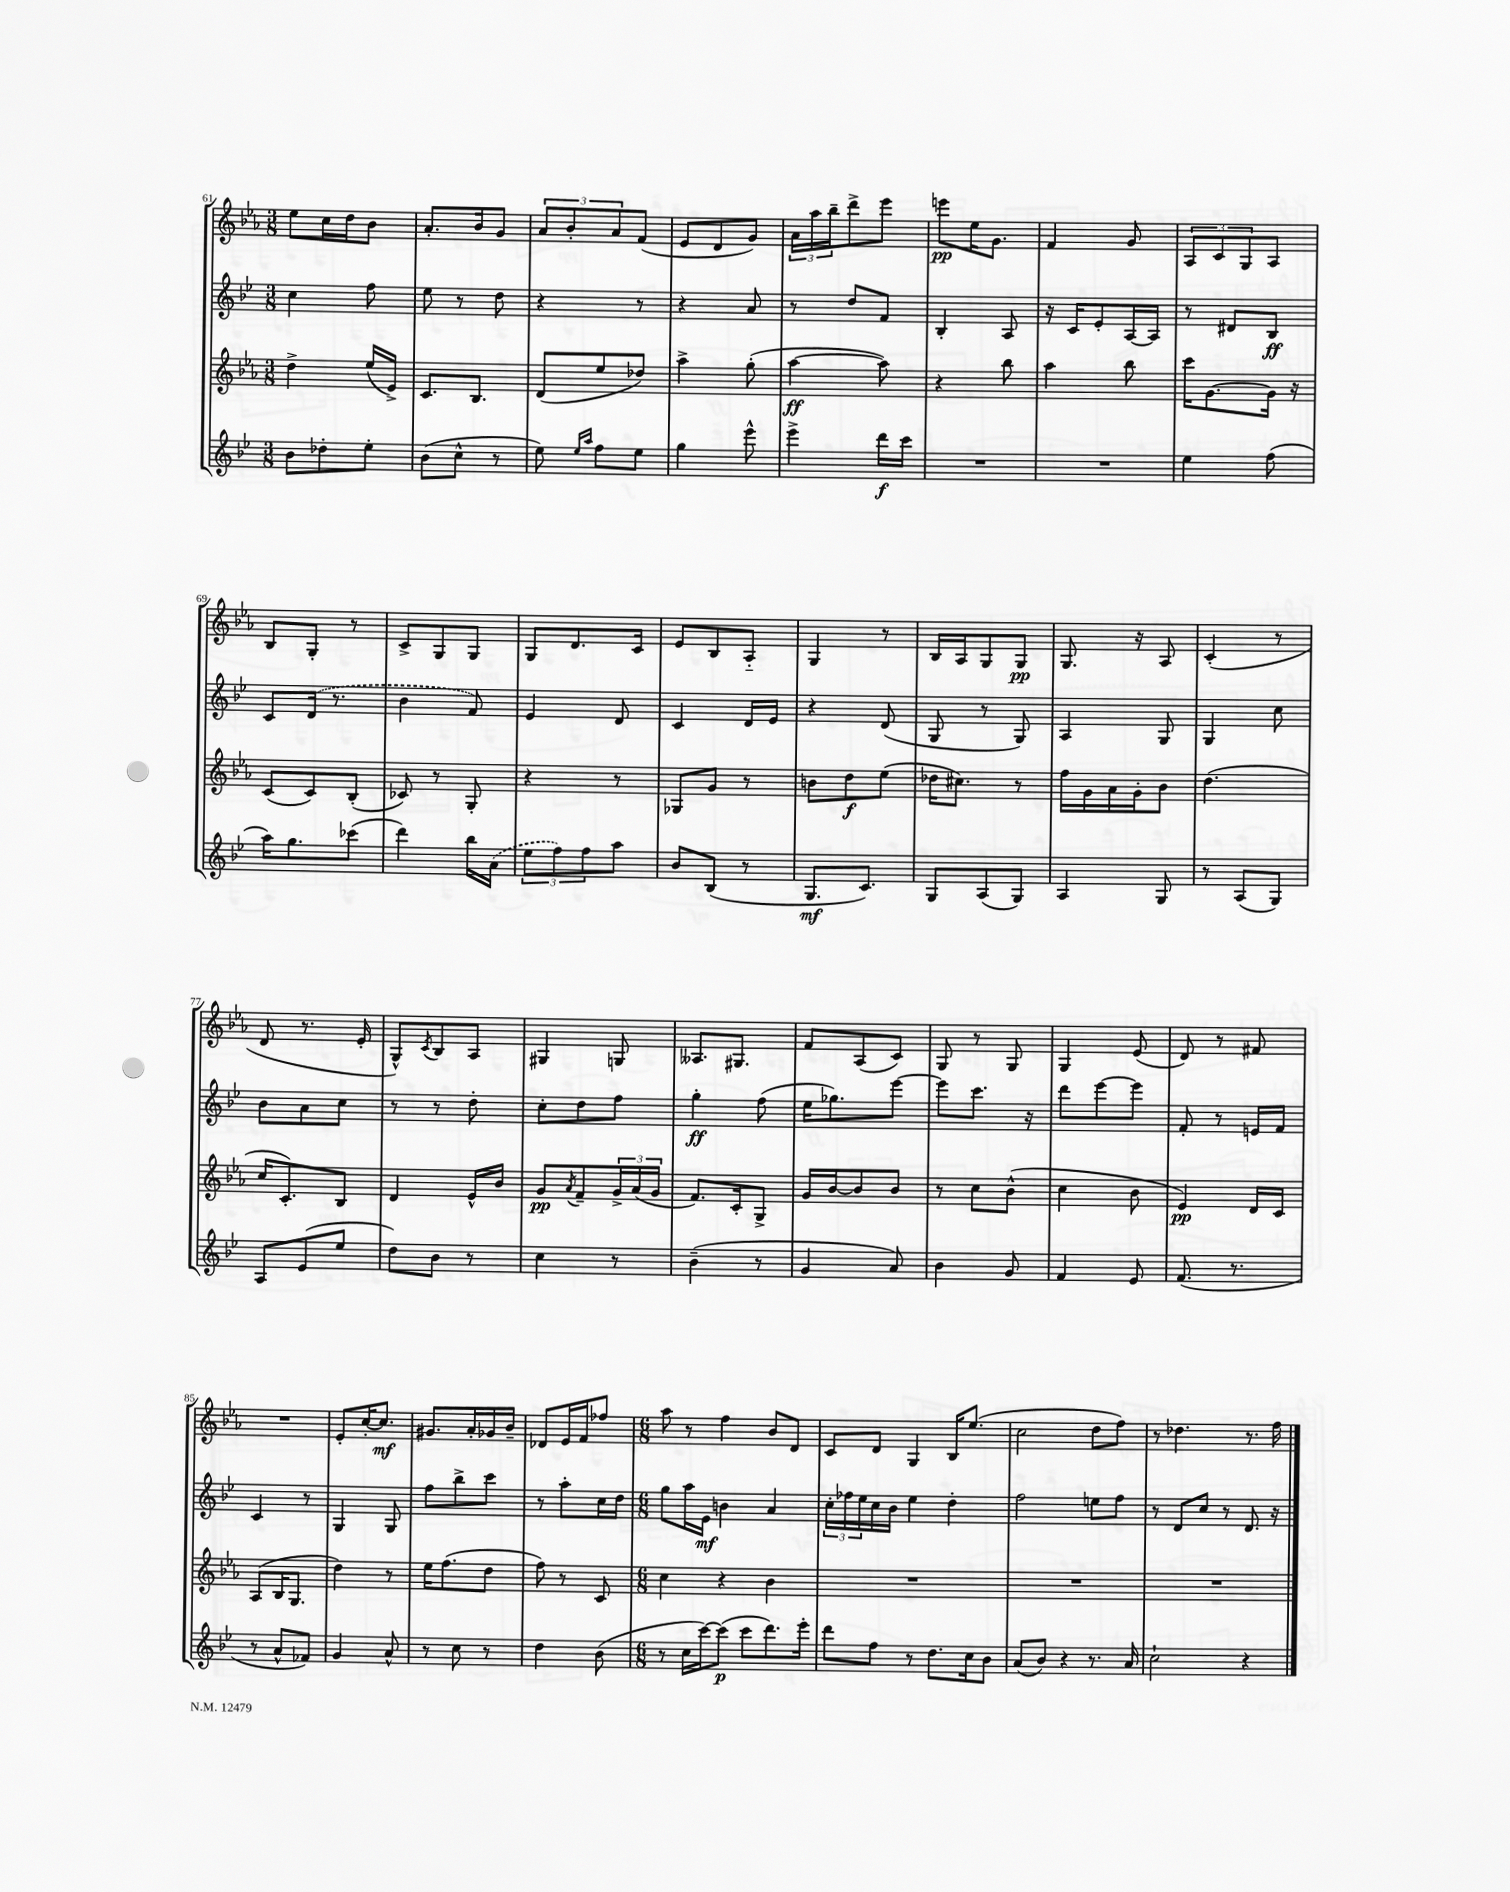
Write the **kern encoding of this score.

**kern	**dynam	**kern	**dynam	**kern	**dynam	**kern	**dynam
*part4	*part4	*part3	*part3	*part2	*part2	*part1	*part1
*staff4	*staff4	*staff3	*staff3	*staff2	*staff2	*staff1	*staff1
*clefG2	*	*clefG2	*	*clefG2	*	*clefG2	*
*k[b-e-]	*	*k[b-e-a-]	*	*k[b-e-]	*	*k[b-e-a-]	*
*M3/8	*	*M3/8	*	*M3/8	*	*M3/8	*
=61	=61	=61	=61	=61	=61	=61	=61
8b-\L	.	4dd^\	.	4cc\	.	8ee-\L	.
8dd-X'\	.	.	.	.	.	16cc\L	.
.	.	.	.	.	.	16dd\J	.
8ee-'\J	.	(16ee-/LL	.	8ff\	.	8b-\J	.
.	.	16e-^/JJ)	.	.	.	.	.
=62	=62	=62	=62	=62	=62	=62	=62
(8b-\L	.	8.c/L	.	8ee-\	.	8.a-'/L	.
8cc^^\J	.	.	.	8r	.	.	.
.	.	8.B-/J	.	.	.	16b-/k	.
8r	.	.	.	8dd\	.	8g/J	.
=63	=63	=63	=63	=63	=63	=63	=63
8ee-\)	.	(8d/L	.	4r	.	12a-/L	.
.	.	.	.	.	.	12b-'/	.
16qqee-/LL	.	.	.	.	.	.	.
16qqaa/JJ	.	.	.	.	.	.	.
8ff\L	.	8ee-/	.	.	.	.	.
.	.	.	.	.	.	12a-/	.
8ee-\J	.	8dd-X/J)	.	8r	.	(8f/J	.
=64	=64	=64	=64	=64	=64	=64	=64
4gg\	.	4aa-^\	.	4r	.	8e-/L	.
.	.	.	.	.	.	8d/	.
8eee-^^\	.	(8gg'\	.	8a/	.	8g/J)	.
=65	=65	=65	=65	=65	=65	=65	=65
4eee-^\	.	[4aa-\	ff	8r	.	24a-\LL	.
.	.	.	.	.	.	24aa-\	.
.	.	.	.	.	.	24bb-~\J	.
.	.	.	.	8dd/L	.	8ddd^\	.
16ddd\LL	f	8aa-\])	.	8f/J	.	8eee-\J	.
16ccc\JJ	.	.	.	.	.	.	.
=66	=66	=66	=66	=66	=66	=66	=66
4.r	.	4r	.	4B-'/	.	8eeen\L	pp
.	.	.	.	.	.	16ee-\K	.
.	.	.	.	.	.	8.g\J	.
.	.	8bb-\	.	8A/	.	.	.
=67	=67	=67	=67	=67	=67	=67	=67
4.r	.	4aa-\	.	16r	.	4f/	.
.	.	.	.	16c/KL	.	.	.
.	.	.	.	8e-'/	.	.	.
.	.	8bb-\	.	[16A/L	.	8g/	.
.	.	.	.	16A/JJ]	.	.	.
=68	=68	=68	=68	=68	=68	=68	=68
4ee-\	.	16ccc\KL	.	8r	.	12A-/L	.
.	.	[8.g\	.	.	.	.	.
.	.	.	.	.	.	12c/	.
.	.	.	.	8d#X/L	.	.	.
.	.	.	.	.	.	12G/	.
(8ff\	.	16g\Jk]	.	8B-/J	ff	8A-/J	.
.	.	16r	.	.	.	.	.
!!LO:LB:g=z
=69	=69	=69	=69	=69	=69	=69	=69
16aa\KL)	.	(8c/L	.	8c/L	.	8B-/L	.
8.gg\	.	.	.	.	.	.	.
.	.	8c/)	.	(16d/Jk	.	8G'/J	.
.	.	.	.	8.r	.	.	.
(8ccc-X\J	.	(8B-'/J	.	.	.	8r	.
=70	=70	=70	=70	=70	=70	=70	=70
4ddd\)	.	8c-X/)	.	4b-\	.	8c^/L	.
.	.	8r	.	.	.	8G/	.
16bb-\LL	.	8G'/	.	8f/)	.	8G/J	.
(16a\JJ	.	.	.	.	.	.	.
=71	=71	=71	=71	=71	=71	=71	=71
12ee-\L	.	4r	.	4e-/	.	8G/L	.
12ff\)	.	.	.	.	.	.	.
.	.	.	.	.	.	8.d/	.
12ff\	.	.	.	.	.	.	.
8aa\J	.	8r	.	8d/	.	.	.
.	.	.	.	.	.	16c/Jk	.
=72	=72	=72	=72	=72	=72	=72	=72
8b-/L	.	8G-X/L	.	4c/	.	8e-/L	.
(8B-/J	.	8g/J	.	.	.	8B-/	.
8r	.	8r	.	16d/LL	.	8A-/J	.
.	.	.	.	16e-/JJ	.	.	.
=73	=73	=73	=73	=73	=73	=73	=73
8.G/L	mf	8bn\L	.	4r	.	4G/	.
.	.	8dd\	f	.	.	.	.
8.c/J)	.	.	.	.	.	.	.
.	.	(8ee-\J	.	(8d/	.	8r	.
=74	=74	=74	=74	=74	=74	=74	=74
8G/L	.	16dd-X\KL	.	8G/	.	16B-/LL	.
.	.	8.cc#X\J)	.	.	.	16A-/J	.
(8A/	.	.	.	8r	.	8G/	.
8G/J)	.	8r	.	8G/)	.	8G/J	pp
=75	=75	=75	=75	=75	=75	=75	=75
4A/	.	16ff\LL	.	4A/	.	8.G/	.
.	.	16g\	.	.	.	.	.
.	.	16a-\	.	.	.	.	.
.	.	16g'\J	.	.	.	16r	.
8G/	.	8b-\J	.	8G/	.	8A-/	.
=76	=76	=76	=76	=76	=76	=76	=76
8r	.	(4.dd\	.	4G/	.	(4c'/	.
(8A/L	.	.	.	.	.	.	.
8G/J)	.	.	.	8cc\	.	8r	.
!!LO:LB:g=z
=77	=77	=77	=77	=77	=77	=77	=77
8A/L	.	16cc/KL	.	8b-\L	.	8d/	.
.	.	8.c'/)	.	.	.	.	.
(8e-/	.	.	.	8a\	.	8.r	.
8ee-/J	.	8B-/J	.	8cc\J	.	.	.
.	.	.	.	.	.	16e-'/	.
=78	=78	=78	=78	=78	=78	=78	=78
8dd\L)	.	4d/	.	8r	.	8G^^/L)	.
.	.	.	.	.	.	8qc/	.
8b-\J	.	.	.	8r	.	8B-/	.
8r	.	16e-^^/LL	.	8dd'\	.	8A-/J	.
.	.	16b-/JJ	.	.	.	.	.
=79	=79	=79	=79	=79	=79	=79	=79
4cc\	.	8g/L	pp	8cc'\L	.	4G#X/	.
.	.	8qa-/	.	.	.	.	.
.	.	8f~/	.	8dd\	.	.	.
8r	.	24g^/L	.	8ff\J	.	8Gn/	.
.	.	(24a-/	.	.	.	.	.
.	.	24g/JJ	.	.	.	.	.
=80	=80	=80	=80	=80	=80	=80	=80
(4b-~\	.	8.f/L)	.	4gg'\	ff	8.A--X/L	.
.	.	16c'/k	.	.	.	8.G#X/J	.
8r	.	8G^/J	.	(8ff\	.	.	.
=81	=81	=81	=81	=81	=81	=81	=81
4g/	.	16g/LL	.	16ee-\KL	.	8f/L	.
.	.	[16b-/J	.	8.gg-X\)	.	.	.
.	.	8b-/]	.	.	.	(8A-/	.
8a/)	.	8b-/J	.	[8eee-\J	.	8c/J)	.
=82	=82	=82	=82	=82	=82	=82	=82
4b-\	.	8r	.	8eee-\L]	.	8G/	.
.	.	8cc\L	.	8.ccc\J	.	8r	.
8g/	.	(8b-^^\J	.	.	.	8G/	.
.	.	.	.	16r	.	.	.
=83	=83	=83	=83	=83	=83	=83	=83
4f/	.	4cc\	.	8ddd\L	.	4G/	.
.	.	.	.	[8eee-\	.	.	.
8e-/	.	8b-\	.	8eee-\J]	.	(8e-/	.
=84	=84	=84	=84	=84	=84	=84	=84
(8.f/	.	4e-/)	pp	8f'/	.	8d/)	.
.	.	.	.	8r	.	8r	.
8.r	.	.	.	.	.	.	.
.	.	16d/LL	.	16en/LL	.	8f#X/	.
.	.	16c/JJ	.	16f/JJ	.	.	.
!!LO:LB:g=z
=85	=85	=85	=85	=85	=85	=85	=85
8r	.	(8A-/L	.	4c/	.	4.r	.
8a^^/L	.	16B-/K	.	.	.	.	.
.	.	8.G/J	.	.	.	.	.
8f-X/J)	.	.	.	8r	.	.	.
=86	=86	=86	=86	=86	=86	=86	=86
4g/	.	4dd\)	.	4G/	.	8e-'/L	.
.	.	.	.	.	.	[16cc'/K	.
.	.	.	.	.	.	8.cc/J]	mf
8a^^/	.	8r	.	8G/	.	.	.
=87	=87	=87	=87	=87	=87	=87	=87
8r	.	16ee-\KL	.	8ff\L	.	8.g#X/L	.
.	.	(8.ff\	.	.	.	.	.
8cc\	.	.	.	8bb-^\	.	.	.
.	.	.	.	.	.	16a-'/L	.
8r	.	8dd\J	.	8ccc\J	.	16g-X/	.
.	.	.	.	.	.	16b-~/JJ	.
=88	=88	=88	=88	=88	=88	=88	=88
4dd\	.	8ff\)	.	8r	.	8d-X/L	.
.	.	8r	.	8aa'\L	.	16e-/L	.
.	.	.	.	.	.	16f/J	.
(8b-\	.	8c/	.	16cc\L	.	8ff-X/J	.
.	.	.	.	16dd\JJ	.	.	.
=89	=89	=89	=89	=89	=89	=89	=89
*M6/8	*	*M6/8	*	*M6/8	*	*M6/8	*
8r	.	4cc\	.	8gg\L	.	8aa-\	.
16cc\LL	.	.	.	16aa\L	.	8r	.
[16ccc\J)	.	.	.	16e-\JJ	mf	.	.
(8ccc\J]	p	4r	.	4bn\	.	4ff\	.
8ccc\L	.	.	.	.	.	.	.
8.ddd\)	.	4b-\	.	4a/	.	8b-/L	.
.	.	.	.	.	.	8d/J	.
16eee-'\Jk	.	.	.	.	.	.	.
=90	=90	=90	=90	=90	=90	=90	=90
8ddd\L	.	2.r	.	24cc'\LL	.	8c/L	.
.	.	.	.	24ff-X\	.	.	.
.	.	.	.	24ee-\	.	.	.
8ff\J	.	.	.	16cc\	.	8d/J	.
.	.	.	.	16b-\JJ	.	.	.
8r	.	.	.	4ee-\	.	4G/	.
8.dd\L	.	.	.	.	.	.	.
.	.	.	.	4dd'\	.	16B-/KL	.
16cc\k	.	.	.	.	.	(8.ee-/J	.
8b-\J	.	.	.	.	.	.	.
=91	=91	=91	=91	=91	=91	=91	=91
(8a/L	.	2.r	.	2ff\	.	2cc\	.
8b-/J)	.	.	.	.	.	.	.
4r	.	.	.	.	.	.	.
8.r	.	.	.	8een\L	.	8dd\L	.
.	.	.	.	8ff\J	.	8ff\J)	.
16a/	.	.	.	.	.	.	.
=92	=92	=92	=92	=92	=92	=92	=92
2cc`\	.	2.r	.	8r	.	8r	.
.	.	.	.	8d/L	.	4.dd-X\	.
.	.	.	.	8cc/J	.	.	.
.	.	.	.	8r	.	.	.
4r	.	.	.	8.d/	.	8.r	.
.	.	.	.	16r	.	16ff\	.
==	==	==	==	==	==	==	==
*-	*-	*-	*-	*-	*-	*-	*-
